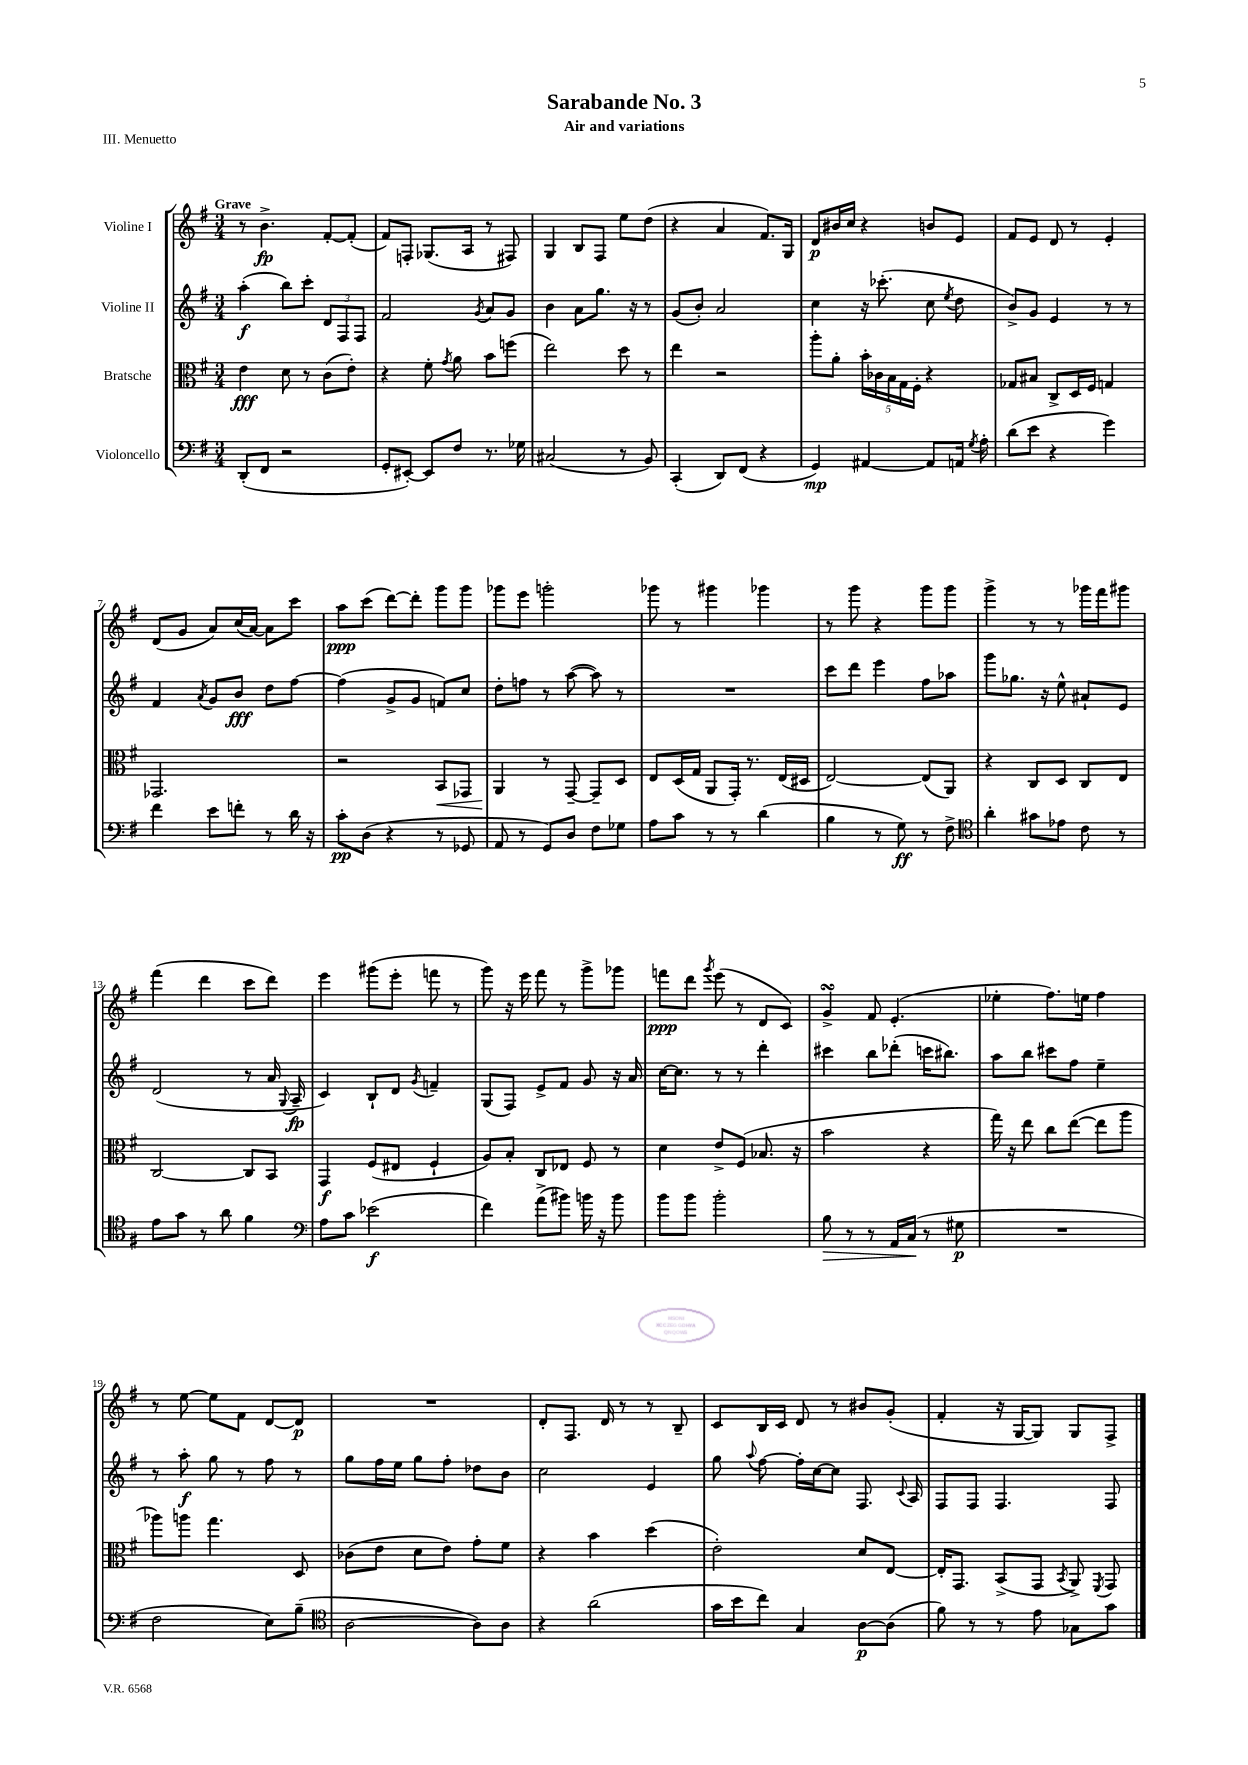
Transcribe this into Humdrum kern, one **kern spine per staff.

**kern	**kern	**kern	**kern
*staff4	*staff3	*staff2	*staff1
*clefF4	*clefC3	*clefG2	*clefG2
*k[f#]	*k[f#]	*k[f#]	*k[f#]
*M3/4	*M3/4	*M3/4	*M3/4
(8DD'	4e	(4aa'	8r
8FF#	.	.	4.b^
2r	8d	8bb)	.
.	8r	8ccc'	.
.	(8c	12d	[8f#'
.	.	12F#	.
.	8e')	.	(8f#']
.	.	12F#	.
=	=	=	=
8GG'	4r	2f#	8f#)
[8EE#')	.	.	8F'
8EE#]	8f#'	.	(8.G-
.	8qg	.	.
8F#	8a	.	.
.	.	.	16A
.	.	8qg	.
8.r	8b	8a	8r
.	(8ff	8g	8F#)
16G-	.	.	.
=	=	=	=
(2C#	2ee)	4b	4G
.	.	8a	8B
.	.	8.gg	8F#
8r	8dd	.	8ee
.	.	16r	.
8BB)	8r	8r	(8dd
=	=	=	=
(4CC'	4ee	(8g	4r
.	.	8b')	.
8DD)	2r	2a	4a
(8FF#	.	.	.
4r	.	.	8.f#)
.	.	.	16G
=	=	=	=
4GG)	8aa'	4cc	8d
.	8a'	.	16b#
.	.	.	16cc
[4AA#	20b'	16r	4r
.	20c-	.	.
.	.	(8.ccc-'	.
.	20B	.	.
.	20G	.	.
.	20F#'	.	.
8AA#]	4r	8cc	8b
.	.	8qee	.
16AA	.	8dd	8e
8qG	.	.	.
16A'	.	.	.
=	=	=	=
(8d	8G-	8b^)	8f#
8e	8B#	8g	8e
4r	8C^	4e	8d
.	16D	.	8r
.	16F#	.	.
4g)	4G	8r	4e'
.	.	8r	.
=	=	=	=
4f#	2.GG-	4f#	(8d
.	.	.	8g
.	.	8qa	.
8e	.	8g	8a)
8f'	.	8b	(16cc
.	.	.	[16a)
8r	.	8dd	8a]
16d	.	[8ff#	8ccc
16r	.	.	.
=	=	=	=
8c'	2r	(4ff#]	8aa
(8D	.	.	(8ccc
4r	.	8g^	[8ddd)
.	.	8g	8ddd']
8r	8BB	8f)	8ggg
8GG-	8GG-	8cc	8ggg
=	=	=	=
8AA	4AA	8dd'	8ggg-
8r	.	8ff	8eee
8GG)	8r	8r	2ggg'
8D	[8GG~	([8aa	.
8F#	8GG~]	8aa])	.
8G-	8D	8r	.
=	=	=	=
8A	8E	2.r	8ggg-
8c	(16D	.	8r
.	16G	.	.
8r	8AA	.	4ggg#
8r	16GG')	.	.
.	8.r	.	.
(4d	.	.	4ggg-
.	(16E	.	.
.	16D#	.	.
=	=	=	=
4B	[2E)	8ccc	8r
.	.	8ddd	8ggg
8r	.	4eee	4r
8G)	.	.	.
8r	(8E]	8ff#	8ggg
8F#^	8AA)	8aa-	8ggg
=	=	=	=
*clefC4	*	*	*
4a'	4r	8ggg	4ggg^
.	.	8.gg-	.
8g#	8C	.	8r
.	.	16r	.
8e-	8D	8ee^^	8r
8c	8C	8a#`	16ggg-
.	.	.	16fff#
8r	8E	8e	8ggg#
=	=	=	=
8e	[2C	(2d	(4fff#
8g	.	.	.
8r	.	.	4ddd
8a	.	.	.
4f#	8C]	8r	8ccc
.	8BB	16a	8ddd)
.	.	8qqG	.
.	.	16A~	.
=	=	=	=
*clefF4	*	*	*
8A	4GG	4c)	4eee
8c	.	.	.
(2e-	(8F#	8B`	(8ggg#
.	8E#	8d	8eee'
.	.	8qg	.
.	4F#`	4f~	8fff
.	.	.	8r
=	=	=	=
4f#)	8A)	(8G	8ggg)
.	8B'	8F#)	16r
.	.	.	16eee
(8a^	8C	8e^	8fff#
8b#)	8E-	8f#	8r
16b	8F#	8g	8ggg^
16r	.	.	.
8b	8r	16r	8ggg-
.	.	16a	.
=	=	=	=
8b	4d	[16cc	8fff
.	.	8.cc]	.
8b	.	.	8ddd
.	.	.	8qggg
2b'	8e^	8r	(8eee
.	(8F#	8r	8r
.	8.B-	4ddd'	8d
.	.	.	8c)
.	16r	.	.
=	=	=	=
8B	2b	4ccc#	4g^
8r	.	.	.
8r	.	8bb	8f#
16AA	.	(8ddd-'	(4.e'
(16C	.	.	.
8r	4r	16ccc	.
.	.	8.bb#)	.
8G#	.	.	.
=	=	=	=
2.r	16gg)	8aa	4ee-'
.	16r	.	.
.	8ee	8bb	.
.	8cc	8ccc#	8.ff#)
.	([8ee	8ff#	.
.	.	.	16ee
.	8ee]	4ee~	4ff#
.	8aa	.	.
=	=	=	=
2F#	8aa-)	8r	8r
.	8aa	8aa'	[8ee
.	4.gg	8gg	8ee]
.	.	8r	8f#
8E)	.	8ff#	[8d
(8B~	8D	8r	8d]
=	=	=	=
*clefC4	*	*	*
[2A	(8c-	8gg	2.r
.	8e	16ff#	.
.	.	16ee	.
.	8d	8gg	.
.	8e)	8ff#'	.
8A])	8g'	8dd-	.
8A	8f#	8b	.
=	=	=	=
4r	4r	2cc	8d'
.	.	.	8.F#
(2a	4b	.	.
.	.	.	16d
.	.	.	8r
.	(4dd	4e	8r
.	.	.	8B~
=	=	=	=
16g	2e')	8gg	8c
16b	.	.	.
.	.	8qqaa	.
8cc)	.	[8ff#	16B
.	.	.	16c
4G	.	16ff#']	8d
.	.	[16cc	.
.	.	8cc]	8r
[8A	8d	8.F#	8b#
(8A]	[8E	.	(8g'
.	.	8qqc	.
.	.	16A	.
=	=	=	=
8f#)	16E']	8F#	4f#'
.	8.GG	.	.
8r	.	8F#	.
8r	(8BB^	4.F#	16r
.	.	.	[16G
8e	8GG	.	8G])
.	8qBB	.	.
8G-	8AA^)	.	8G
.	8qFF#	.	.
8g	8GG	8F#	8F#^
==	==	==	==
*-	*-	*-	*-
